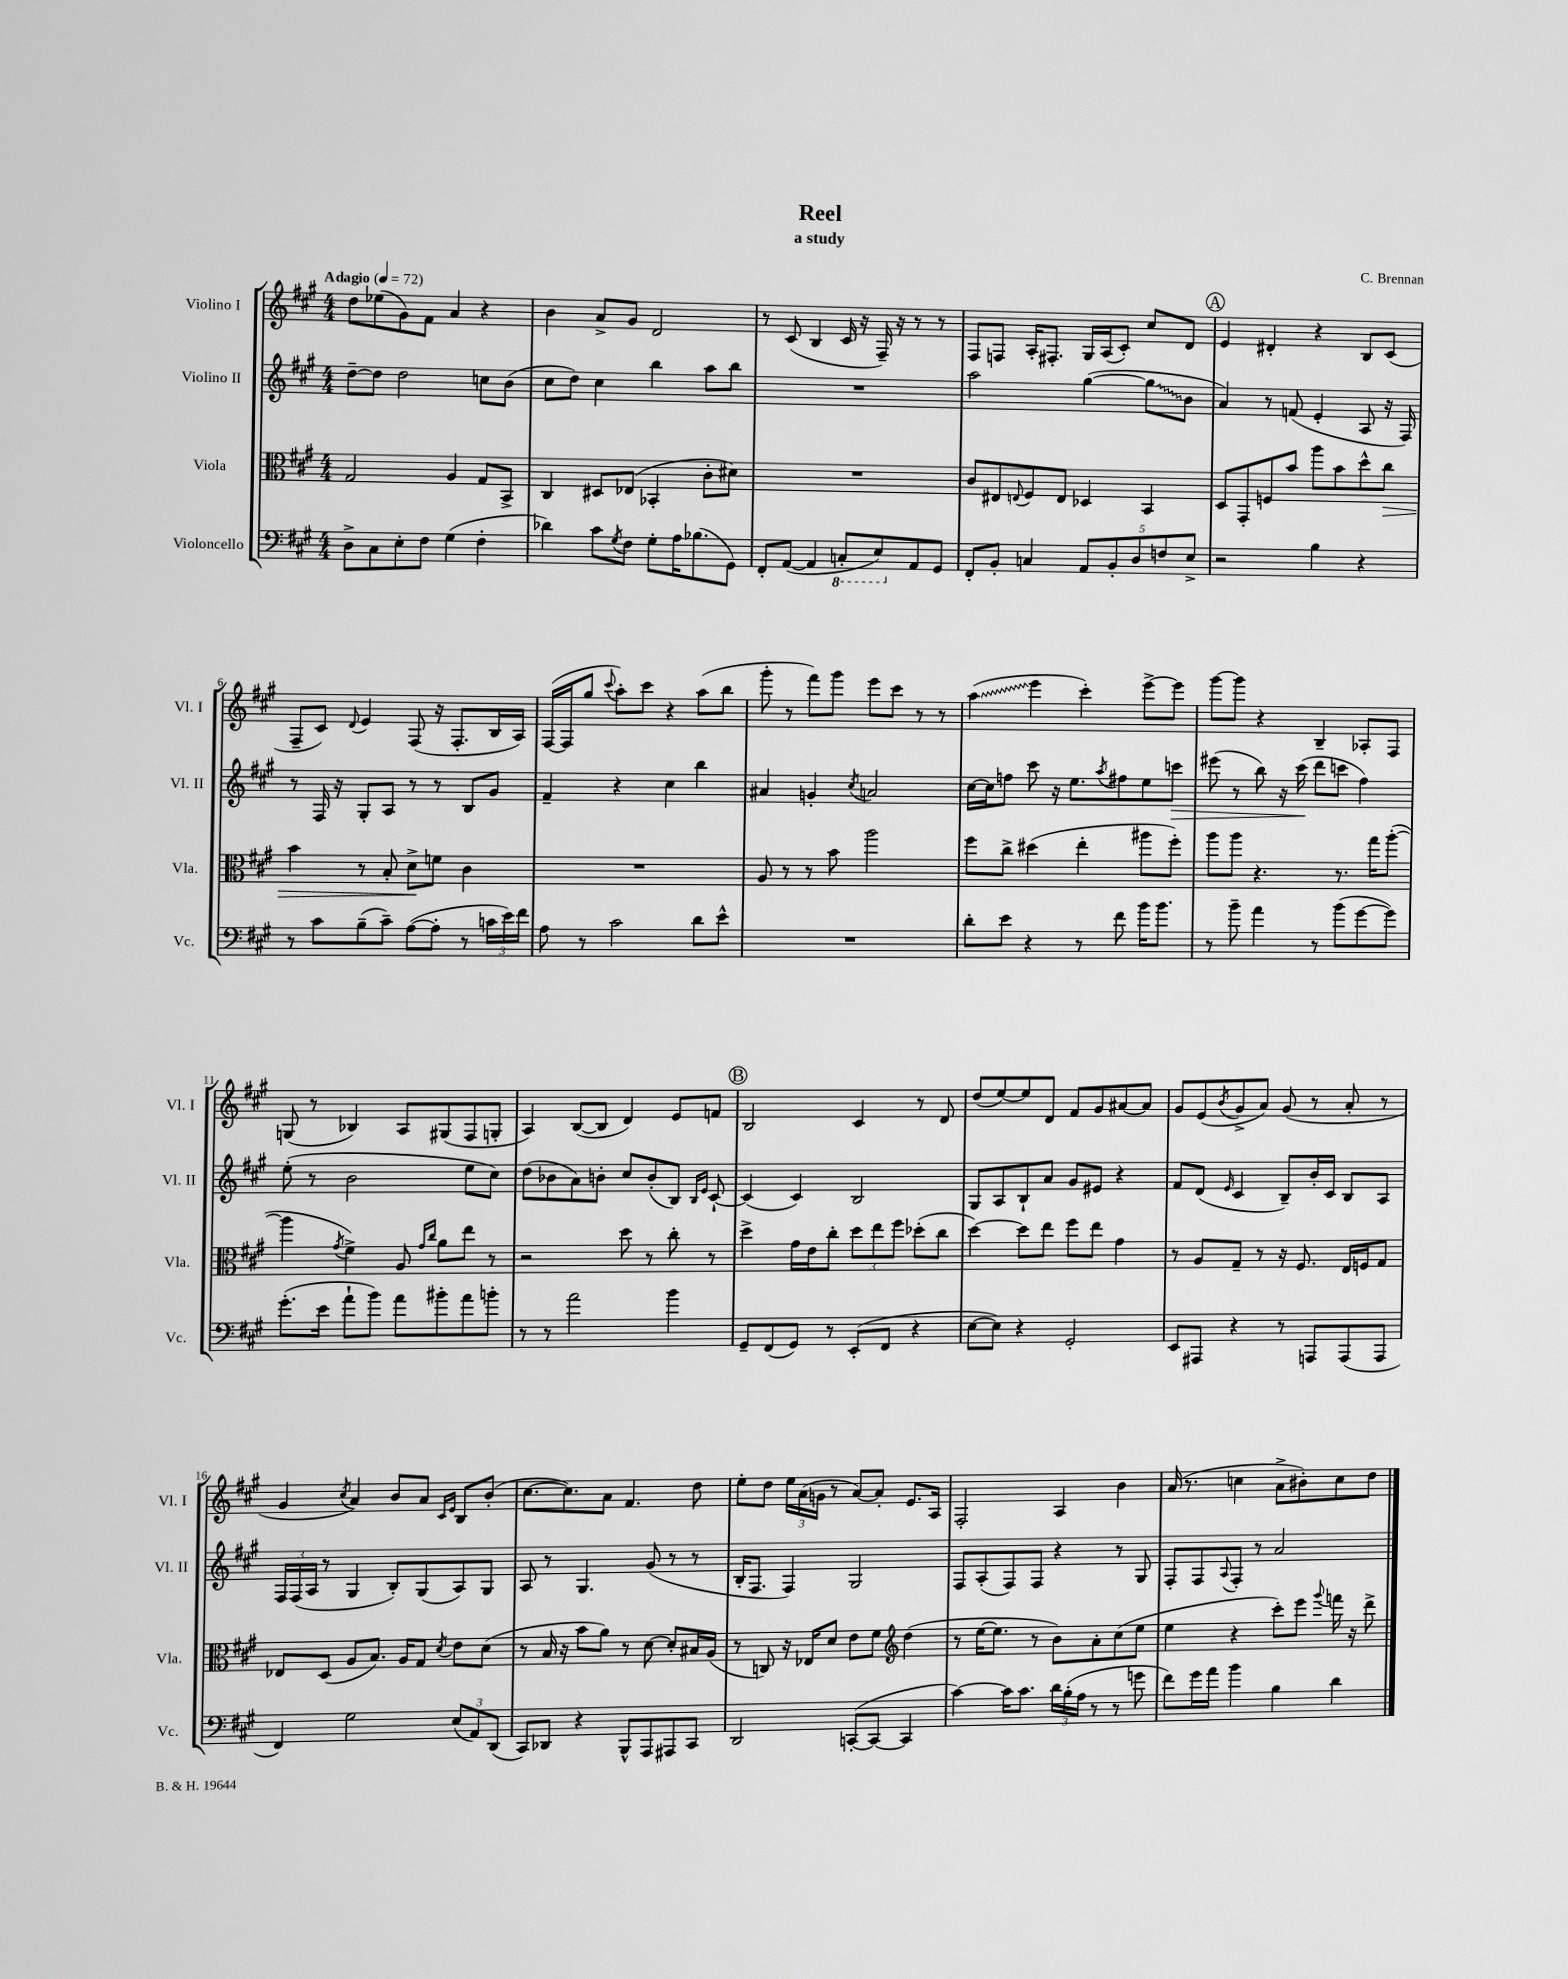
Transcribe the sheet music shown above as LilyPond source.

\header { title = "Reel" composer = "C. Brennan" subtitle = "a study" }
<<
\new StaffGroup <<
\new Staff = "s0" \with { instrumentName = "Violino I" shortInstrumentName = "Vl. I" } {
    \clef treble \key a \major \numericTimeSignature \time 4/4 \tempo "Adagio" 4 = 72
    d''8 ees''8( gis'8) fis'8 a'4 r4 |
    b'4 a'8-> gis'8 d'2 |
    r8 cis'8( b4 cis'16 r16 fis16--) r16 r8 r8 |
    fis8 f8 a16-. fis8.-. gis16 a16( cis'8-.) cis''8 d'8 |
    \mark \markup { \circle "A" } e'4 dis'4-. r4 b8 cis'8( |
    fis8-- cis'8) \appoggiatura { d'8 } e'4 fis8( r16 fis8.-. b16 a16) |
    fis16~( fis16 gis''8 \appoggiatura { cis'''8 } a''8-.) cis'''8 r4 a''8( b''8 |
    gis'''8-. r8 fis'''8) gis'''8 e'''8 cis'''8 r8 r8 |
    \once \override Glissando.style = #'zigzag a''4\glissando( e'''4 cis'''4-.) e'''8~-> e'''8 |
    gis'''8~ gis'''8 r4 b4-- aes8-. fis8 |
    g8( r8 bes4) a8 gis8( fis8 g8-. |
    a4) b8~( b8 d'4) e'8 f'8 |
    \mark \markup { \circle "B" } b2 cis'4 r8 d'8 |
    d''8( e''8~) e''8 d'8 fis'8 gis'8 ais'8~ ais'8 |
    gis'8 e'8( \acciaccatura { b'8 } gis'8-> a'8) gis'8( r8 a'8-. r8 |
    gis'4 \acciaccatura { cis''8 } a'4) b'8 a'8 \grace { cis'16 e'16 } b8 b'8-.( |
    cis''8.~ cis''8.) a'8 fis'4. d''8 |
    e''8-. d''8 \tuplet 3/2 { e''16 a'16( g'16 } r8 a'8~) a'8-. e'8. a16 |
    fis2-. a4 b'4 |
    a'16( r8. c''4 a'8-> bis'8-.) c''8 d''8 \bar "|." |
}
\new Staff = "s1" \with { instrumentName = "Violino II" shortInstrumentName = "Vl. II" } {
    \clef treble \key a \major \numericTimeSignature \time 4/4
    d''8~-- d''8 d''2 c''8 b'8( |
    cis''8 d''8) cis''4 b''4 a''8 b''8 |
    R1 |
    a''2 gis''4~( \once \override Glissando.style = #'zigzag gis''8\glissando b'8 |
    \mark \markup { \circle "A" } a'4) r8 f'8( e'4-. a8 r16 fis16) |
    r8 fis16 r16 gis8-. a8 r8 r8 b8 gis'8 |
    fis'4-- r4 cis''4 b''4 |
    ais'4 g'4-. \acciaccatura { cis''8 } a'2 |
    cis''16~ cis''16 f''8 cis'''8 r16 e''8. \acciaccatura { a''8 } fis''8 e''8 c'''8\> |
    eis'''8( r8 b''8) r16 cis'''16\!( d'''8 c'''8 fis''4) |
    e''8-.( r8 b'2 e''8 cis''8) |
    d''8( bes'8 a'8) b'8-. cis''8 b'8-.( b8) \grace { b16 e'16 } cis'8~-! |
    \mark \markup { \circle "B" } cis'4( cis'4) b2 |
    gis8 a8 b8-! a'8 gis'8 eis'8 r4 |
    fis'8 d'8( \grace { e'16 } cis'4 b8--) b'16-. cis'16 b8 a8 |
    \tuplet 3/2 { fis16 fis16( a16 } r8 gis4 b8-.) gis8( a8) gis8 |
    a8 r8 gis4. gis'8( r8 r8 |
    b16-. fis8. fis4) gis2 |
    fis8 a8-.( fis8) fis8 r4 r8 gis8 |
    fis8-. fis8 \appoggiatura { a8 } fis8-. r8 a'2 \bar "|." |
}
\new Staff = "s2" \with { instrumentName = "Viola" shortInstrumentName = "Vla." } {
    \clef alto \key a \major \numericTimeSignature \time 4/4
    gis2 a4 gis8 b,8-> |
    cis4 dis8 ees8( bes,4-. cis'8-. dis'8) |
    R1 |
    cis'8 eis8 \appoggiatura { e8 } fis8 e8 des4 b,4 |
    \mark \markup { \circle "A" } d8 gis,8-. f8 b'8 a''8 b'8 d''8-^ cis''8\> |
    b'4 r8 b8-. d'8->\! f'8 cis'4 |
    R1 |
    a8 r8 r8 b'8 a''2 |
    fis''8 cis''8-> dis''4( e''4-. ais''8 fis''8-.) |
    a''8 a''8 r4. r8. gis''16 a''8~-.( |
    a''4 \acciaccatura { gis'8 } fis'4->) a8 \grace { gis'16 cis''16 } a'8 e''8 r8 |
    r2 d''8 r8 cis''8-. r8 |
    \mark \markup { \circle "B" } d''4-> gis'16 e'16 cis''8-. \tuplet 3/2 { d''8 e''8 fis''8 } des''8-.( cis''8 |
    d''4~) d''8 e''8 fis''8 e''8 gis'4 |
    r8 a8 gis8-- r8 r16 fis8. e16 f16 gis8 |
    ees8 d8( a8 b8.) a16 gis8 \acciaccatura { d'8 } e'8 d'8( |
    r8 b16 r16 b'8 a'8) r8 d'8~ d'8-. bis16 a16( |
    r8 c8) r16 ees16 d'8 e'8 fis'8 \clef treble d''4( |
    r8 e''16~ e''8. r8 b'8) a'8-. cis''8( e''8 |
    e''4 r4 cis'''8-.) e'''8 \appoggiatura { gis'''8 } f'''16 r16 d'''8-> \bar "|." |
}
\new Staff = "s3" \with { instrumentName = "Violoncello" shortInstrumentName = "Vc." } {
    \clef bass \key a \major \numericTimeSignature \time 4/4
    d8-> cis8 e8-. fis8 gis4( fis4-. |
    des'4) cis'8 \acciaccatura { gis8 } fis8 gis8-. a16 bes8.( gis,8) |
    fis,8-. a,8~( a,4 \ottava #-1 c,8-. e,8) \ottava #0 a,8 gis,8 |
    fis,8-. b,8-. c4 \tuplet 5/4 { a,8 b,8-. d8 f8 e8-> } |
    \mark \markup { \circle "A" } r2 b4 r4 |
    r8 cis'8 b8--( cis'8--) a8~( a8-. r8 \tuplet 3/2 { c'16 e'16) fis'16 } |
    a8 r8 cis'2 d'8 e'8-^ |
    R1 |
    d'8-. e'8 r4 r8 fis'8 b'16 b'8. |
    r8 b'8-- a'4 r8 b'8( gis'8~ gis'8) |
    gis'8.-.( e'16 a'8-! b'8) a'8 bis'8-. a'8 b'8-. |
    r8 r8 a'2 b'4 |
    \mark \markup { \circle "B" } gis,8-- fis,8( gis,8) r8 e,8-.( fis,8 r4 |
    e8~ e8) r4 gis,2-. |
    e,8 ais,,8 r4 r8 a,,8 a,,8( a,,8 |
    fis,4) gis2 \tuplet 3/2 { e8( a,8) d,8( } |
    cis,8) des,8 r4 b,,8-^ a,,8 ais,,8 cis,8 |
    d,2 c,8~-.( c,8~ c,4 |
    cis'4~) cis'16 cis'8. \tuplet 3/2 { d'16 b16-.( a16 } r8 r8 g'8 |
    fis'8) gis'16 a'16 b'4 b4 d'4 \bar "|." |
}
>>
>>
